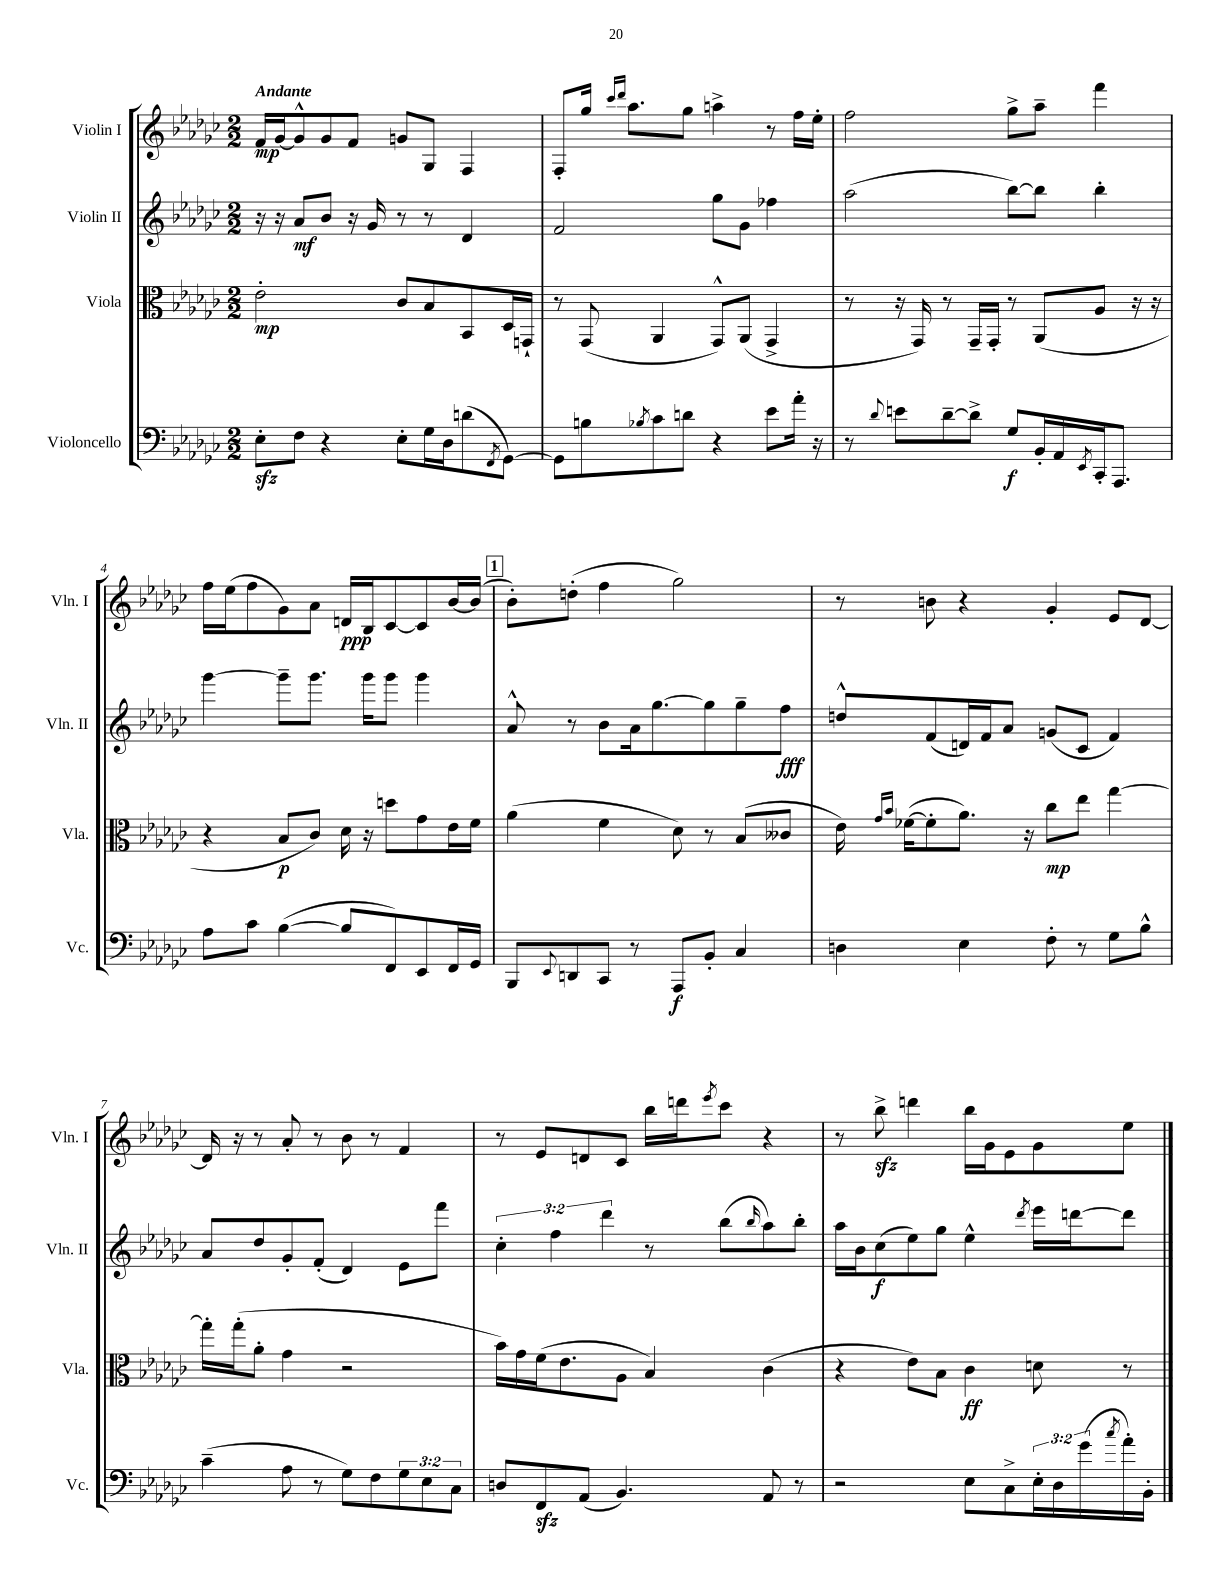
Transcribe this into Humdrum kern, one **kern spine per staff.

**kern	**kern	**kern	**kern
*staff4	*staff3	*staff2	*staff1
*clefF4	*clefC3	*clefG2	*clefG2
*k[b-e-a-d-g-c-]	*k[b-e-a-d-g-c-]	*k[b-e-a-d-g-c-]	*k[b-e-a-d-g-c-]
*M2/2	*M2/2	*M2/2	*M2/2
8E-'	2e-'	16r	16f
.	.	16r	[16g-
8F	.	8a-	8g-^^]
4r	.	8b-	8g-
.	.	16r	8f
.	.	16g-	.
8E-'	8c-	8r	8g
16G-	8B-	8r	8G-
16D-	.	.	.
(8d	8BB-	4d-	4F
8qFF	.	.	.
[8GG-)	16D-	.	.
.	16GG`	.	.
=	=	=	=
8GG-]	8r	2f	8F'
8B	(8GG-	.	16gg-
.	.	.	16qqccc-
.	.	.	16qqddd-
.	.	.	8.aa-
8qB-	.	.	.
8c-	4AA-	.	.
8d	.	.	8gg-
4r	8GG-^^)	8gg-	4aa^
.	(8AA-	8g-	.
8e-	4GG-^	4ff-	8r
16a-'	.	.	16ff
16r	.	.	16ee-'
=	=	=	=
8r	8r	(2aa-	2ff
8qqd-	.	.	.
8e	16r	.	.
.	16GG-)	.	.
[8d-~	8r	.	.
8d-^]	16GG-~	.	.
.	16GG-'	.	.
8G-	8r	[8bb-)	8gg-^
16BB-'	(8AA-	8bb-]	8aa-~
16AA-	.	.	.
8qEE-	.	.	.
16CC-'	8A-	4bb-'	4fff
8.AAA-	.	.	.
.	16r	.	.
.	16r	.	.
=	=	=	=
8A-	4r	[4ggg-	16ff
.	.	.	(16ee-
8c-	.	.	8ff
([4B-	8B-	8ggg-~]	8g-)
.	8c-)	8.ggg-	8a-
8B-]	16d-	.	16d
.	16r	16ggg-	16B-
8FF)	8dd	8ggg-	[8c-
8EE-	8g-	4ggg-	8c-]
16FF	16e-	.	[16b-
16GG-	16f	.	(16b-]
=	=	=	=
8BBB-	(4a-	8a-^^	8b-')
8qqEE-	.	.	.
8DD	.	8r	(8dd'
8CC-	4f	8b-	4ff
8r	.	16a-	.
.	.	[8.gg-	.
8AAA-	8d-)	.	2gg-)
8BB-'	8r	8gg-]	.
4C-	(8B-	8gg-~	.
.	8c--	8ff	.
=	=	=	=
4D	16e-)	8dd^^	8r
.	16qqg-	.	.
.	16qqb-	.	.
.	([16f-	.	.
.	8f-']	(8f	8b
4E-	8.a-)	16d)	4r
.	.	16f	.
.	.	8a-	.
.	16r	.	.
8F'	8cc-	(8g	4g-'
8r	8ee-	8c-	.
8G-	[4gg-	4f)	8e-
8B-^^	.	.	[8d-
=	=	=	=
(4c-~	16gg-']	8a-	16d-]
.	(16gg-'	.	16r
.	8a-'	8dd-	8r
8A-	4g-	8g-'	8a-'
8r	.	(8f'	8r
8G-)	2r	4d-)	8b-
8F	.	.	8r
12G-	.	8e-	4f
12E-	.	.	.
.	.	8fff	.
12C-	.	.	.
=	=	=	=
8D	16b-)	6cc-'	8r
.	16g-	.	.
8FF	(16f	.	8e-
.	.	6ff	.
.	8.e-	.	.
(8AA-	.	.	8d
.	.	6ddd-	.
4.BB-)	8A-	.	8c-
.	4B-)	8r	16bb-
.	.	.	16ddd
.	.	.	8qeee-
.	.	(8bb-	8ccc-
.	.	16qqbb-	.
8AA-	(4c-	8aa-)	4r
8r	.	8bb-'	.
=	=	=	=
2r	4r	16aa-	8r
.	.	16b-	.
.	.	(8cc-	8bb-^
.	8e-)	8ee-)	4ddd
.	8B-	8gg-	.
8E-	4c-	4ee-^^	16bb-
.	.	.	16g-
8C-^	.	.	8e-
.	.	8qddd-	.
24E-'	8d	16eee-	8g-
24D-	.	.	.
.	.	[16ddd	.
(24g-	.	.	.
8qcc-	.	.	.
16a-')	8r	8ddd]	8ee-
16BB-'	.	.	.
==	==	==	==
*-	*-	*-	*-
